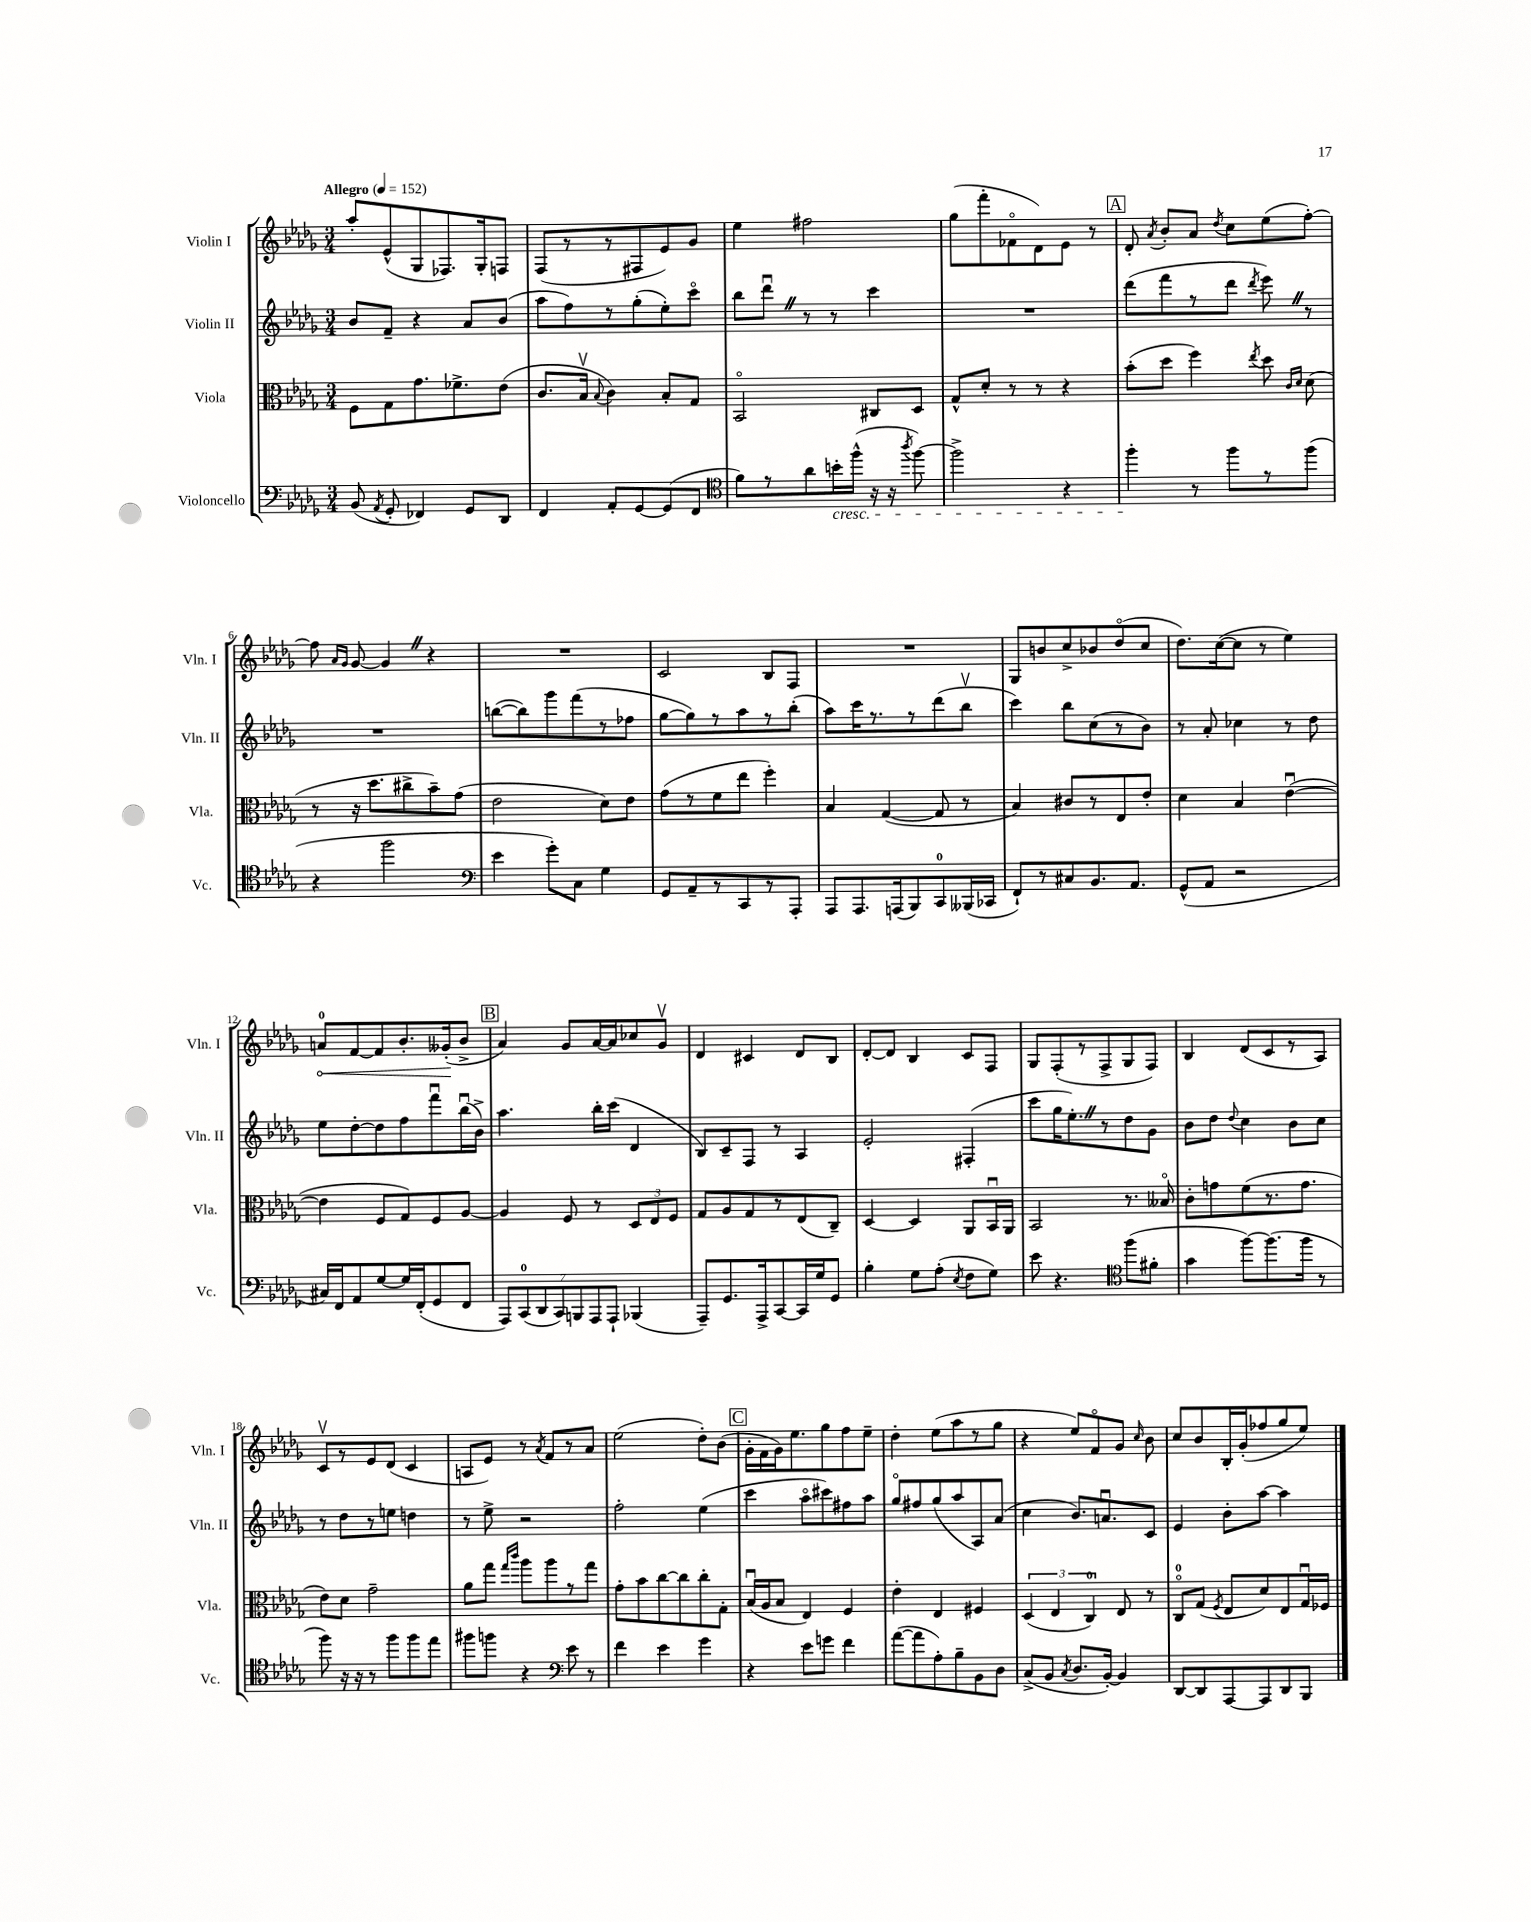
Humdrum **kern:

**kern	**kern	**kern	**kern
*staff4	*staff3	*staff2	*staff1
*clefF4	*clefC3	*clefG2	*clefG2
*k[b-e-a-d-g-]	*k[b-e-a-d-g-]	*k[b-e-a-d-g-]	*k[b-e-a-d-g-]
*M3/4	*M3/4	*M3/4	*M3/4
*MM152	*MM152	*MM152	*MM152
(8BB-/	8F\L	8b-/L	8aa-'/L
8qAA-/	.	.	.
8GG-'/	8G-\	8f~/J	(8e-^^/
4FF-/)	8.g-\	4r	8G-/
.	.	.	8.F-/)
.	8.f-^\	.	.
8GG-/L	.	8a-/L	.
.	.	.	16G-'/k
8DD-/J	(8e-\J	(8b-/J	8F/J
=	=	=	=
4FF/	8.c/L	8aa-\L	(8F/L
.	.	8ff\)	8r
.	16B-v/Jk	.	.
.	8qqB-/	.	.
8AA-'/L	4c\)	8r	8r
[8GG-/	.	(8gg-'\	8F#/
(8GG-/]	8B-'/L	8ee-'\)	8e-/)
8FF/J	8G-/J	8ccco\J	8g-/J
=	=	=	=
*clefC4	*	*	*
8f\L)	2BB-o/	8bb-\L	4ee-\
8r	.	8ddd-u\J	.
8a-\	.	8r	2ff#\
16b'\L	.	8r	.
(16ff^^\JJ	.	.	.
16r	8C#/L	4ccc\	.
16r	.	.	.
8qaa-/	.	.	.
[8ff\)	8D-/J	.	.
=	=	=	=
2ff^\]	8G-^^/L	2.r	(8gg-\L
.	8d-'/J	.	8fff'\
.	8r	.	8f-o\
.	8r	.	8d-\)
4r	4r	.	8e-\J
.	.	.	8r
=	=	=	=
4ff'\	(8b-'\L	(8ddd-\L	8d-'/
.	.	.	8qa-/
.	8dd-\J	8fff\	8b-'/L
8r	4ff\)	8r	8a-/J
.	.	.	8qdd-/
8ff\L	.	8ddd-\J	8cc\L
.	8qee-/	8qddd-/	.
8r	8dd-\	8eee-\)	(8ee-\
.	16qqc/LL	.	.
.	16qqd-/JJ	.	.
(8ff\J	(8d-\	8r	[8ff'\J)
=	=	=	=
4r	8r	2.r	8ff\]
.	.	.	16qqa-/LL
.	.	.	16qqg-/JJ
.	16r	.	[8g-/
.	8.dd-\L	.	.
2ff\	.	.	4g-/]
.	8cc#^\	.	.
.	8b-~\)	.	4r
.	(8g-\J	.	.
=	=	=	=
*clefF4	*	*	*
4e-\	2e-\	([8bb\L	2.r
.	.	8bb\])	.
8g-'\L)	.	8ggg-\	.
8C\J	.	(8fff\	.
4G-\	8d-\L)	8r	.
.	8e-\J	8ff-\J	.
=	=	=	=
8GG-/L	(8g-\L	[8gg-\L	2c/
8AA-~/	8r	8gg-\])	.
8r	8f\	8r	.
8CC/	8ee-\J	8aa-\	.
8r	4ff'\)	8r	8B-/L
8AAA-'/J	.	(8bb-'\J	8F/J
=	=	=	=
8AAA-/L	4B-/	8aa-\L)	2.r
8.AAA-/	.	16ccc\K	.
.	.	8.r	.
.	([4G-/	.	.
(16AAA/k	.	.	.
8BBB-/)	.	8r	.
8CC/	8G-/]	(8ddd-\	.
(16BBB--/L	8r	8bb-v\J	.
16CC-/JJ	.	.	.
=	=	=	=
8FF`/L)	4B-/)	4ccc\)	8G-/L
8r	.	.	8b/
8C#/	8c#/L	8bb-\L	8cc^/
8.BB-/	8r	(8cc\	8b-/
.	8E-/	8r	(8dd-o/
8.AA-/J	.	.	.
.	8e-'/J	8b-\J)	8cc/J
=	=	=	=
(8GG-^^/L	4d-\	8r	8.dd-\L)
8AA-/J	.	8a-'/	.
.	.	.	([16cc\k
2r	4B-/	4cc-\	8cc\]J
.	.	.	8r
.	([4e-u\	8r	4ee-\)
.	.	8dd-\	.
=	=	=	=
16C#/LL)	4e-\]	8ee-\L	8a/L
16FF/J	.	.	.
8AA-/	.	[8dd-'\	[8f/
[8G-/	8F/L	8dd-\]	8f/]
16G-/]L	8G-/)	8ff\	8.b-'/
(16FF'/J	.	.	.
8GG-/	8F/	8fffu\	.
.	.	.	(16g--'/k
8FF/J	[8A-/J	(16bb-u\L	8b-^/J
.	.	16b-^\JJ)	.
=	=	=	=
14AAA-/L)	4A-/]	4.aa-\	4a-/)
(14CC/	.	.	.
14DD-/	.	.	.
14CC/)	.	.	.
.	8F/	.	8g-/L
14BBB/	.	.	.
14AAA-/	.	.	.
.	8r	16bb-'\LL	[16a-/L
14AAA-`/J	.	.	.
.	.	(16ccc\JJ	16a-/]J
(4BBB-/	12D-/L	4d-/	8cc-/
.	12E-/	.	.
.	.	.	8g-v/J
.	12F/J	.	.
=	=	=	=
8AAA-~/L)	8G-/L	8B-/L)	4d-/
8.GG-/	8A-/	8c~/	.
.	8G-/	8F/J	4c#/
16AAA-^/k	.	.	.
[8CC/	8r	8r	.
16CC/]L	(8E-/	4A-/	8d-/L
16G-/J	.	.	.
8GG-/J	8C~/J)	.	8B-/J
=	=	=	=
4B-'\	[4D-/	2e-'/	[8d-'/L
.	.	.	8d-/]J
8G-\L	4D-/]	.	4B-/
(8A-'\J	.	.	.
8qE-/	.	.	.
8F\L	8AA-/L	(4F#'/	8c/L
8G-\J)	16BB-u/L	.	8F/J
.	16AA-/JJ	.	.
=	=	=	=
8e-\	2BB-/	8ccc\L	8G-/L
4.r	.	16gg-\K	(8F'/
.	.	8.ee-'\)	.
.	.	.	8r
.	.	8r	8F^/
*clefC4	*	*	*
(8ff\L	8.r	8dd-\	8G-/
8f#'\J	.	8g-\J	8F/J)
.	16B--o/	.	.
=	=	=	=
4g-\	8c'\L	8b-\L	4B-/
.	8g\	8dd-\J	.
.	.	8qqdd-/	.
[8ff\L)	(8f\	4cc\	(8d-/L
(8.ff\]	8.r	.	8c/
.	.	8b-\L	8r
16ff\Jk	8.g\J	.	.
8r	.	8cc\J	8A-/J)
=	=	=	=
8ff\)	8e-\L)	8r	8cv/L
16r	8d-\J	8dd-\L	8r
16r	.	.	.
8r	2g-~\	8r	8e-/
8ff\L	.	8ee\J	(8d-/J
8ff\	.	4dd\	4c/
8ee-\J	.	.	.
=	=	=	=
8ff#\L	8a-\L	8r	8A/L
8ff\J	8gg-\J	8ee-^\	8e-/J)
.	16qqgg-/LL	.	.
.	16qqccc/JJ	.	.
4r	8aa-\L	2r	8r
.	.	.	8qa-/
.	8aa-\	.	8f/L
*clefF4	*	*	*
8e-\	8r	.	8r
8r	8gg-\J	.	8a-/J
=	=	=	=
4f\	8g-'\L	2ff'\	(2ee-\
.	8b-\	.	.
4e-\	[8cc\	.	.
.	8cc\]	.	.
4g-\	8cc'\	(4ee-\	8dd-'\L)
.	8G-'\J	.	(8b-\J
=	=	=	=
4r	(16B-u/LL	4ccc\	16g-'\LL
.	16A-/J	.	16f\
.	8B-/J	.	16g-\J)
.	.	.	8.ee-\
8e-\L	4E-/)	8aa-o\L	.
8g\J	.	8ccc#\)	8gg-\
4f\	4F/	8ff#\	8ff\
.	.	8aa-\J	8ee-~\J
=	=	=	=
([8a-\L	4e-'\	8gg-o/L	4dd-'\
8a-\]	.	8ff#/	.
8A-'\)	4E-/	(8gg-/	(8ee-\L
8B-~\	.	8aa-/	8aa-\
8BB-\	4F#/	8A-/)	8r
8D-\J	.	(8a-/J	8gg-\J
=	=	=	=
(8C^/L	(6D-/	4cc\	4r
8BB-/J	.	.	.
.	6E-/	.	.
8qC/	.	.	.
8.D-/L	.	8.b-/L)	8ee-/L)
.	6C/)	.	.
.	.	.	8fo/
[16BB-'/Jk)	.	8.au/	.
4BB-/]	8E-/	.	8g-/J
.	.	.	16qqcc/
.	8r	8c/J	8b-\
=	=	=	=
[8DD-/L	8Co/L	4e-/	8cc/L
8DD-/]	(8G-/J	.	8b-/
.	8qF/	.	.
[8AAA-/	8E-/L	8b-'\L	16B-'/L
.	.	.	(16g-'/J
8AAA-/]	8d-/)	[8aa-\J	8ff-/
8DD-/	8E-/	4aa-\]	8gg-/
8BBB-/J	16G-u/L	.	8ee-/J)
.	16F-/JJ	.	.
==	==	==	==
*-	*-	*-	*-
